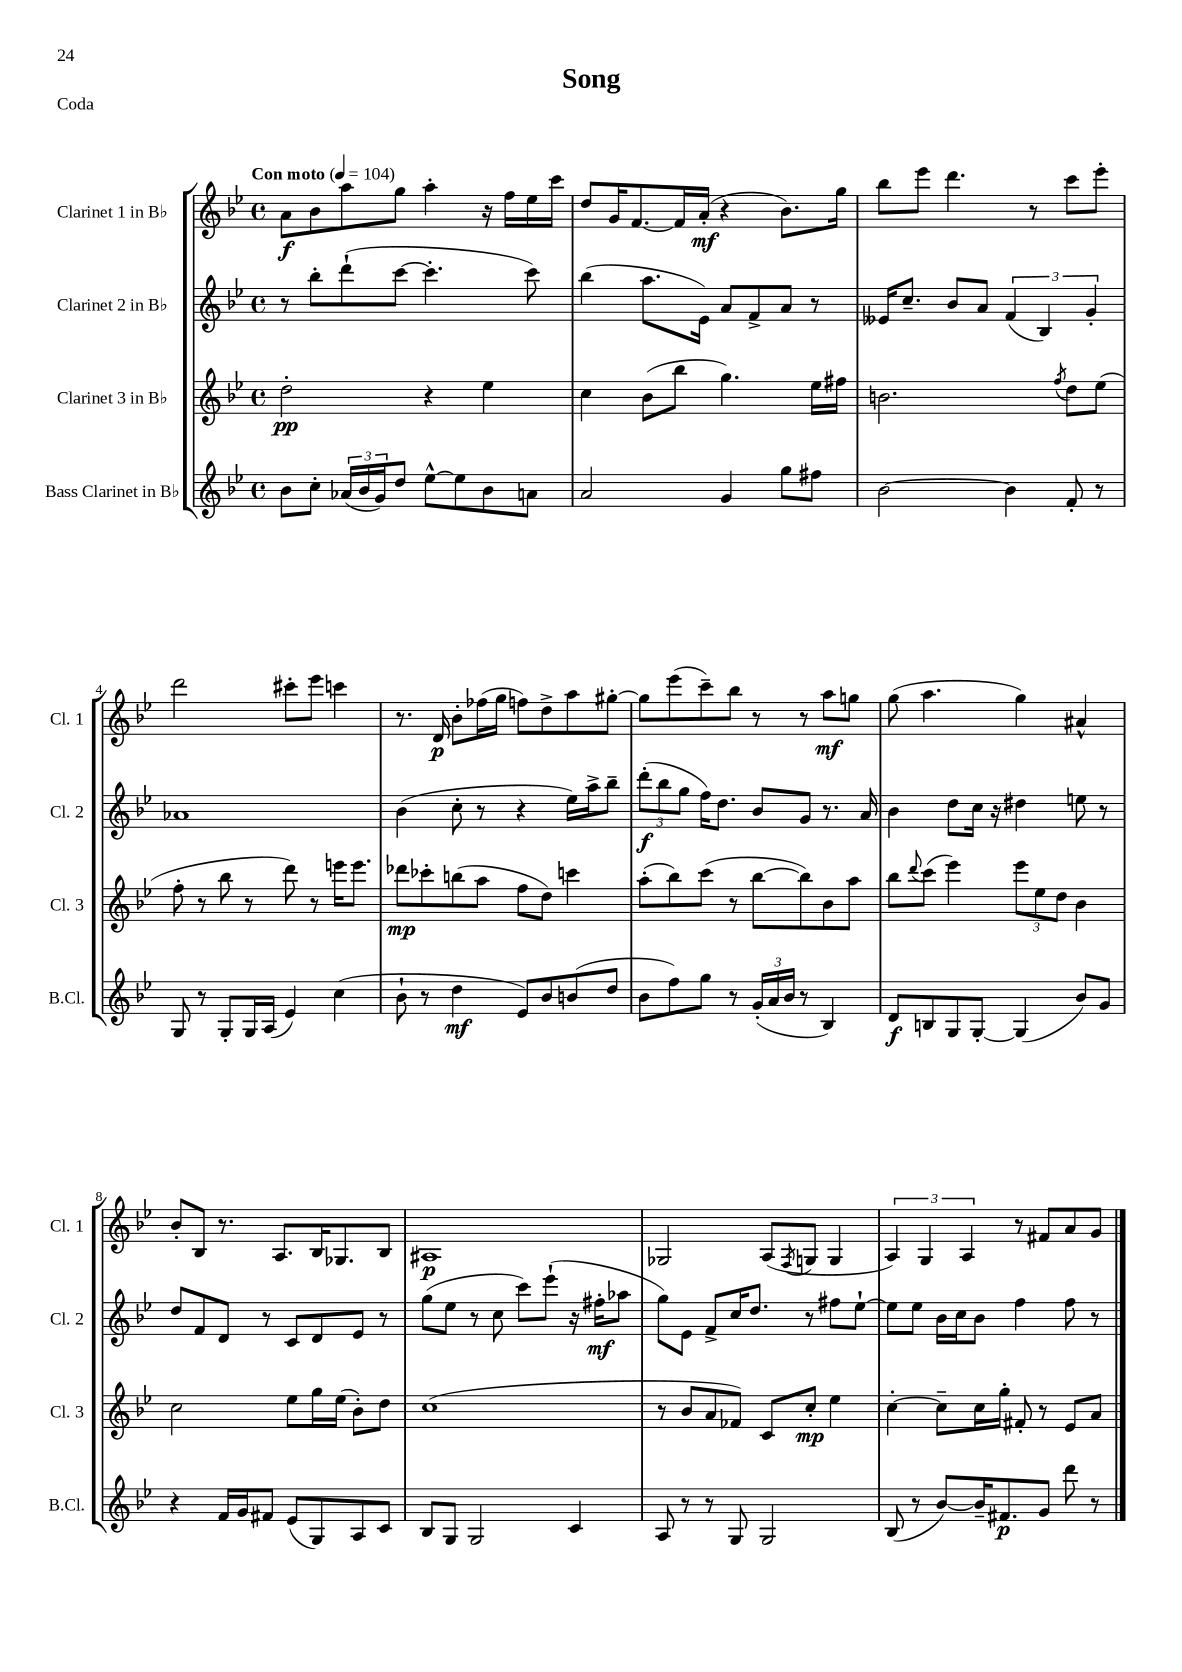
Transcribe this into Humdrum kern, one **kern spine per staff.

**kern	**kern	**kern	**kern
*staff4	*staff3	*staff2	*staff1
*clefG2	*clefG2	*clefG2	*clefG2
*k[b-e-]	*k[b-e-]	*k[b-e-]	*k[b-e-]
*M4/4	*M4/4	*M4/4	*M4/4
*met(c)	*met(c)	*met(c)	*met(c)
*MM104	*MM104	*MM104	*MM104
8b-	2dd'	8r	8a
8cc'	.	8bb-'	8b-
(24a-	.	(8ddd`	8aa
24b-	.	.	.
24g)	.	.	.
8dd	.	[8ccc	8gg
[8ee-^^	4r	4.ccc']	4aa'
8ee-]	.	.	.
8b-	4ee-	.	16r
.	.	.	16ff
8a	.	8ccc)	16ee-
.	.	.	16ccc
=	=	=	=
2a	4cc	(4bb-	8dd
.	.	.	16g
.	.	.	[8.f
.	(8b-	8.aa	.
.	8bb-	.	16f]
.	.	16e-)	(16a'
4g	4.gg)	8a	4r
.	.	8f^	.
8gg	.	8a	8.b-)
8ff#	16ee-	8r	.
.	16ff#	.	16gg
=	=	=	=
[2b-	2.b	16e--	8bb-
.	.	8.cc~	.
.	.	.	8eee-
.	.	8b-	4.ddd
.	.	8a	.
4b-]	.	(6f	.
.	.	.	8r
.	.	6B-)	.
.	8qff	.	.
8f'	8dd	.	8ccc
.	.	6g'	.
8r	(8ee-	.	8eee-'
=	=	=	=
8G	8ff'	1a-	2ddd
8r	8r	.	.
8G'	8bb-	.	.
16G	8r	.	.
(16A	.	.	.
4e-)	8ddd)	.	8ccc#'
.	8r	.	8eee-
(4cc	16eee	.	4ccc
.	8.eee	.	.
=	=	=	=
8b-`	8ddd-	(4b-	8.r
8r	8ccc-'	.	.
.	.	.	16d
4dd	(8bb	8cc'	8b-'
.	8aa	8r	(16ff-
.	.	.	16gg
8e-)	8ff	4r	8ff)
8b-	8dd)	.	8dd^
(8b	4ccc	16ee-)	8aa
.	.	16aa^	.
8dd	.	8bb-~	[8gg#'
=	=	=	=
8b-	(8aa'	(12ddd'	8gg#]
.	.	12bb-	.
8ff)	8bb-)	.	(8eee-
.	.	12gg	.
8gg	(8ccc	16ff)	8ccc~)
.	.	8.dd	.
8r	8r	.	8bb-
(24g'	[8bb-	8b-	8r
24a	.	.	.
24b-	.	.	.
8r	8bb-])	8g	8r
4B-)	8b-	8.r	8aa
.	8aa	.	8gg
.	.	16a	.
=	=	=	=
8d	8bb-	4b-	(8gg
.	8qqddd	.	.
8B	(8ccc	.	4.aa
8G	4eee-)	8dd	.
[8G'	.	16cc	.
.	.	16r	.
(4G]	12eee-	4dd#	4gg)
.	12ee-	.	.
.	12dd	.	.
8b-)	4b-	8ee	4a#^^
8g	.	8r	.
=	=	=	=
4r	2cc	8dd	8b-'
.	.	8f	8B-
16f	.	8d	8.r
16g	.	.	.
8f#	.	8r	.
.	.	.	8.A
(8e-	8ee-	8c	.
8G)	16gg	8d	16B-
.	(16ee-	.	8.G-
8A	8b-')	8e-	.
8c	8dd	8r	8B-
=	=	=	=
8B-	(1cc	(8gg	1A#
8G	.	8ee-	.
2G	.	8r	.
.	.	8cc	.
.	.	8ccc)	.
.	.	(8eee-`	.
4c	.	16r	.
.	.	16ff#'	.
.	.	8aa-	.
=	=	=	=
8A	8r	8gg)	2G-
8r	8b-	8e-	.
8r	8a	8f^	.
8G	8f-)	16cc	.
.	.	8.dd	.
2G	8c	.	(8A
.	.	.	8qF
.	8cc'	8r	8G
.	4ee-	8ff#	4G
.	.	[8ee-`	.
=	=	=	=
(8B-	[4cc'	8ee-]	6A)
8r	.	8ee-	.
.	.	.	6G
[8b-)	8cc~]	16b-	.
.	.	16cc	.
.	.	.	6A
16b-~]	16cc	8b-	.
8.f#	16gg'	.	.
.	8f#'	4ff	8r
8g	8r	.	8f#
8ddd	8e-	8ff	8a
8r	8a	8r	8g
==	==	==	==
*-	*-	*-	*-
